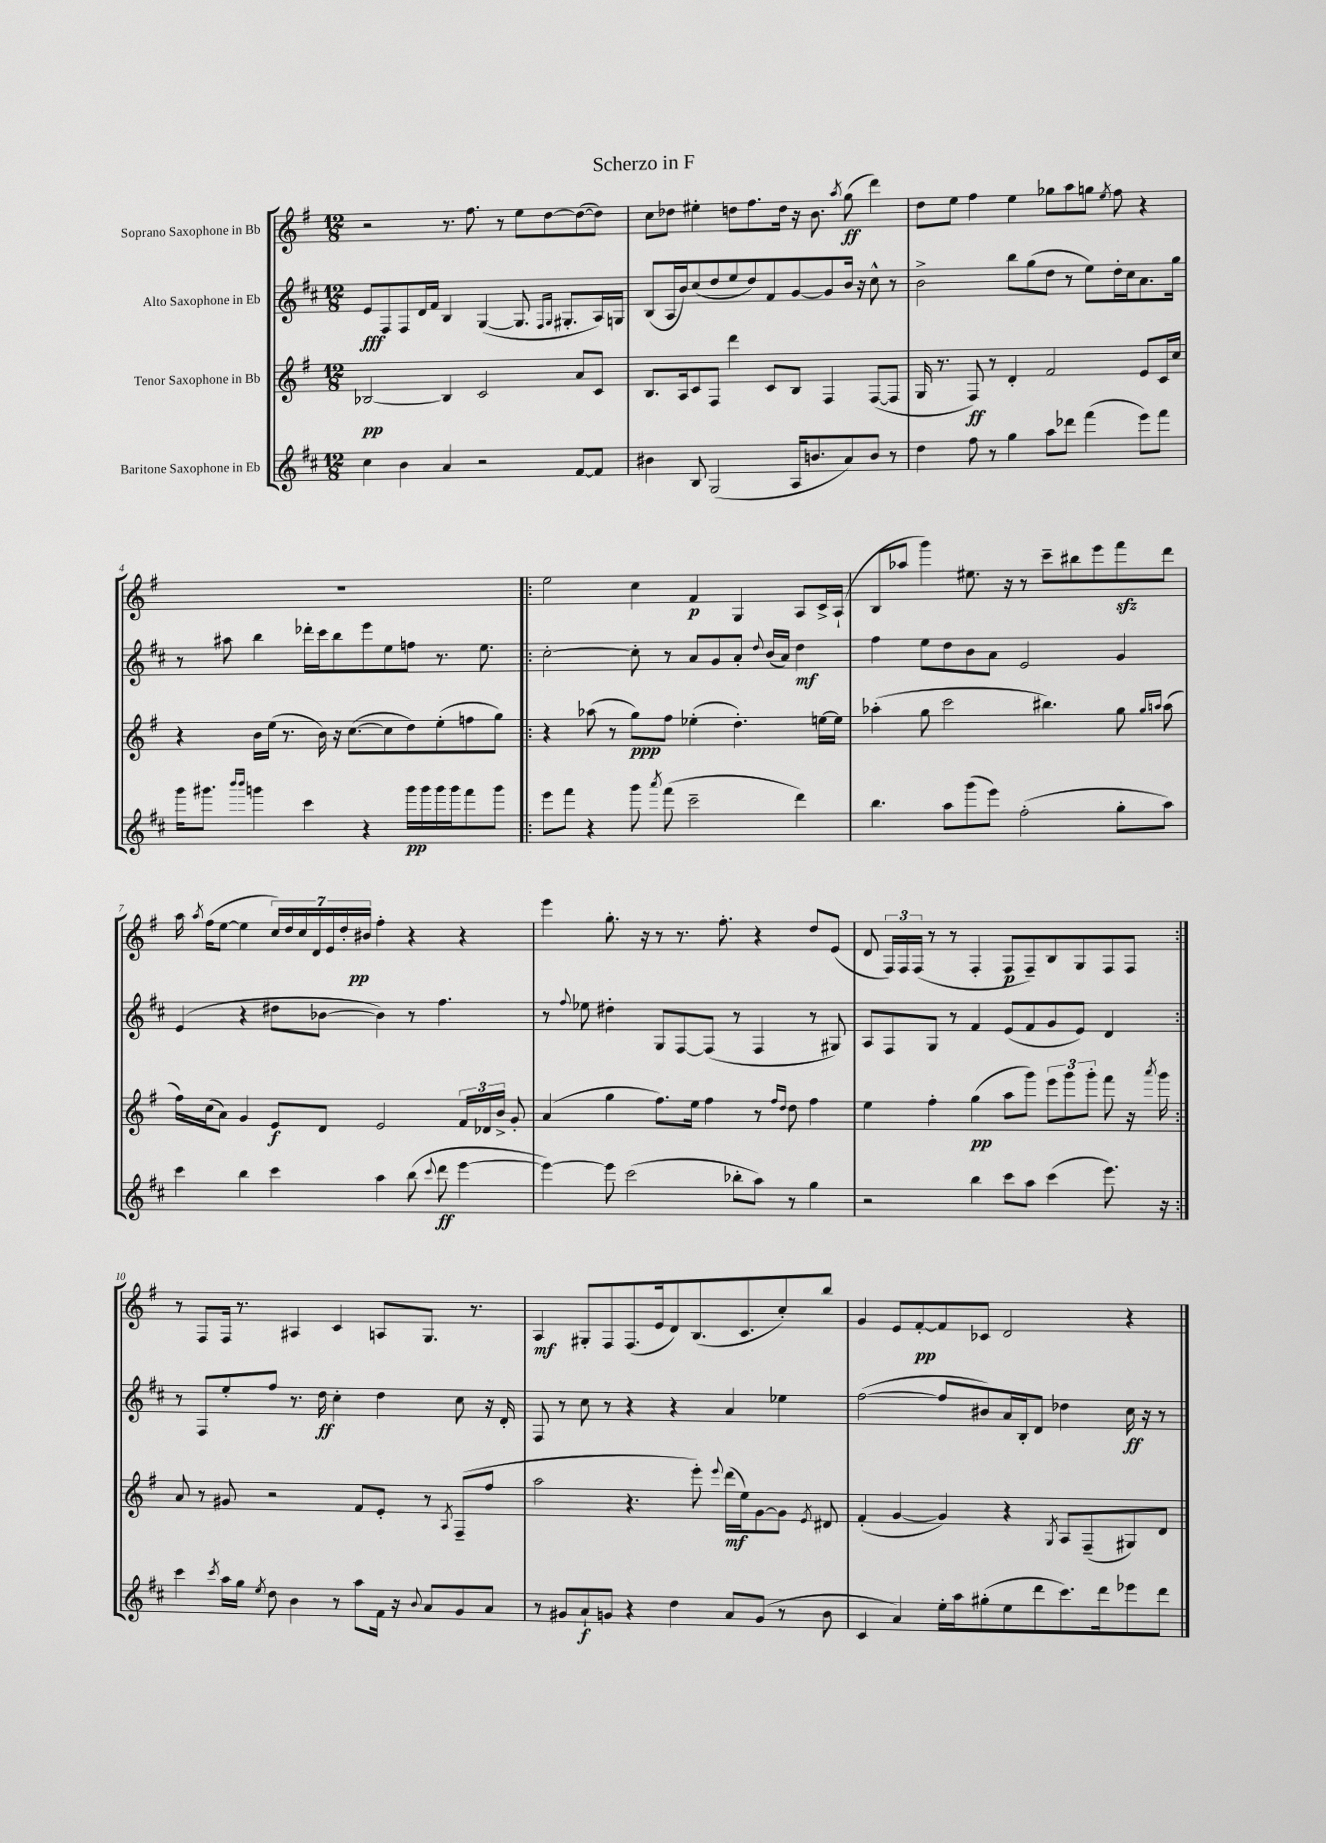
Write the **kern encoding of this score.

**kern	**dynam	**kern	**dynam	**kern	**dynam	**kern	**dynam
*part4	*part4	*part3	*part3	*part2	*part2	*part1	*part1
*staff4	*staff4	*staff3	*staff3	*staff2	*staff2	*staff1	*staff1
*I"Baritone Saxophone in Eb	*	*I"Tenor Saxophone in Bb	*	*I"Alto Saxophone in Eb	*	*I"Soprano Saxophone in Bb	*
*clefG2	*	*clefG2	*	*clefG2	*	*clefG2	*
*k[f#c#]	*	*k[f#]	*	*k[f#c#]	*	*k[f#]	*
*M12/8	*	*M12/8	*	*M12/8	*	*M12/8	*
=1	=1	=1	=1	=1	=1	=1	=1
4cc#\	.	[2B-X/	pp	8e/L	fff	2r	.
.	.	.	.	8F#/	.	.	.
4b\	.	.	.	8F#/	.	.	.
.	.	.	.	16d/L	.	.	.
.	.	.	.	16f#/JJ	.	.	.
4a/	.	4B-/]	.	4B/	.	8.r	.
.	.	.	.	.	.	8.ff#\	.
2r	.	2c/	.	([4G/	.	.	.
.	.	.	.	.	.	8r	.
.	.	.	.	8.G/]	.	8ee\L	.
.	.	.	.	.	.	[8dd\	.
.	.	.	.	16qqF#/LL	.	.	.
.	.	.	.	16qqG/JJ	.	.	.
.	.	.	.	8.G#X'/L	.	.	.
[8f#/L	.	8a/L	.	.	.	(8dd\_	.
8f#/J]	.	8c/J	.	16A/L)	.	8dd\J])	.
.	.	.	.	16Gn/JJ	.	.	.
=2	=2	=2	=2	=2	=2	=2	=2
4b#X\	.	8.B/L	.	(8B/L	.	8cc\L	.
.	.	.	.	16A/L	.	8dd-X\J	.
.	.	16A/k	.	16b/J)	.	.	.
8B/	.	8c/	.	(8cc#/	.	4ee#X'\	.
(2G/	.	8F#/J	.	8dd/	.	.	.
.	.	4ddd\	.	8ee/	.	8ddn\L	.
.	.	.	.	8dd/)	.	8.ff#\	.
.	.	8c/L	.	8f#/	.	.	.
.	.	.	.	.	.	16dd\Jk	.
16A/KL	.	8B/J	.	[8g/	.	16r	.
8.bn/	.	.	.	.	.	8.b\	.
.	.	4F#/	.	8g/]	.	.	.
.	.	.	.	.	.	8qaa/	.
8a/)	.	.	.	16b/Jk	.	(8gg\	ff
.	.	.	.	16r	.	.	.
8b/J	.	([8F#/L	.	8cc#^^\	.	4ddd\)	.
8r	.	8F#/J]	.	8r	.	.	.
=3	=3	=3	=3	=3	=3	=3	=3
4dd\	.	16G/	.	2b^\	.	8dd\L	.
.	.	8.r	.	.	.	.	.
.	.	.	.	.	.	8ee\J	.
8ff#\	.	8F#/)	ff	.	.	4ff#\	.
8r	.	8r	.	.	.	.	.
4gg\	.	4d'/	.	8bb\L	.	4ee\	.
.	.	.	.	(8gg\	.	.	.
8aa\L	.	2f#/	.	8dd\J	.	8gg-X\L	.
8ddd-X\J	.	.	.	8r	.	8aa\	.
(4fff#\	.	.	.	8ee\L)	.	8ggn\J	.
.	.	.	.	.	.	8qee/	.
.	.	.	.	16dd'\L	.	8ff#\	.
.	.	.	.	16cc#\J	.	.	.
8eee\L)	.	8e/L	.	8.a\	.	4r	.
8fff#\J	.	16c/L	.	.	.	.	.
.	.	16cc/JJ	.	16gg\Jk	.	.	.
!!LO:LB:g=z
=4	=4	=4	=4	=4	=4	=4	=4
16ggg\KL	.	4r	.	8r	.	1.r	.
8.ggg#X\J	.	.	.	.	.	.	.
.	.	.	.	8aa#X\	.	.	.
16qqbbb/LL	.	.	.	.	.	.	.
16qqbbb/JJ	.	.	.	.	.	.	.
4gggn\	.	16b\LL	.	4bb\	.	.	.
.	.	(16ee\JJ	.	.	.	.	.
.	.	8.r	.	.	.	.	.
4ccc#\	.	.	.	16ddd-X'\LL	.	.	.
.	.	16b\)	.	16ccc#\J	.	.	.
.	.	16r	.	8bb\	.	.	.
.	.	([8.cc\L	.	.	.	.	.
4r	.	.	.	8eee\	.	.	.
.	.	8cc\]	.	8ee\	.	.	.
16ggg\LL	pp	8dd\)	.	8ffn\J	.	.	.
16ggg\	.	.	.	.	.	.	.
16ggg\	.	(8ee'\	.	8.r	.	.	.
16ggg\J	.	.	.	.	.	.	.
8fff#\	.	8ffn\	.	.	.	.	.
.	.	.	.	8.ee\	.	.	.
8ggg\J	.	8gg\J)	.	.	.	.	.
=5!|:	=5!|:	=5!|:	=5!|:	=5!|:	=5!|:	=5!|:	=5!|:
8eee\L	.	4r	.	[2cc#'\	.	2ee\	.
8fff#\J	.	.	.	.	.	.	.
4r	.	(8aa-X\	.	.	.	.	.
.	.	8r	.	.	.	.	.
8ggg\	.	8gg\L)	ppp	8cc#'\]	.	4cc\	.
8qaaa/	.	.	.	.	.	.	.
(8fff#\	.	8ff#\J	.	8r	.	.	.
2ccc#~\	.	(4ee-X'\	.	8a/L	.	4f#/	p
.	.	.	.	8g/	.	.	.
.	.	4.dd'\)	.	8a'/J	.	4G/	.
.	.	.	.	8qqdd/	.	.	.
.	.	.	.	(16b/LL	.	.	.
.	.	.	.	16a/JJ)	.	.	.
4ddd\)	.	.	.	4dd\	mf	8A/L	.
.	.	[16een\LL	.	.	.	16c^/L	.
.	.	16ee\JJ]	.	.	.	(16A`/JJ	.
=6	=6	=6	=6	=6	=6	=6	=6
4.bb\	.	(4aa-X'\	.	4ff#\	.	8B/L	.
.	.	.	.	.	.	8aa-X/J	.
.	.	8gg\	.	8ee\L	.	4ggg\)	.
8aa\L	.	2ccc\	.	8dd\	.	.	.
(8ggg\	.	.	.	8b\	.	8.ee#X\	.
8eee\J)	.	.	.	8a\J	.	.	.
.	.	.	.	.	.	16r	.
(2ff#'\	.	.	.	2e/	.	8r	.
.	.	4.bb#X\)	.	.	.	8ccc~\L	.
.	.	.	.	.	.	8bb#X\	.
.	.	.	.	.	.	8eee\	.
8gg'\L	.	8gg\	.	4g/	.	8fff#zz\	.
.	.	16qqgg/LL	.	.	.	.	.
.	.	16qqaan/JJ	.	.	.	.	.
8aa\J)	.	(8aa\	.	.	.	8ddd\J	.
!!LO:LB:g=z
=7	=7	=7	=7	=7	=7	=7	=7
4ccc#\	.	16ff#\LL)	.	(4e/	.	16aa\	.
.	.	.	.	.	.	8qaa/	.
.	.	(16cc\J	.	.	.	(16ff#\KL	.
.	.	8a\J)	.	.	.	[8ee\J	.
4bb\	.	4g/	.	4r	.	4ee\]	.
4ccc#\	.	8e/L	f	8dd#X\L	.	28cc/LL)	.
.	.	.	.	.	.	28dd/	.
.	.	.	.	.	.	28cc/	.
.	.	.	.	.	.	28d/	.
.	.	8d/J	.	[8b-X\J	.	.	.
.	.	.	.	.	.	28e/	.
.	.	.	.	.	.	28dd'/	.
.	.	.	.	.	.	28b#X/JJ	pp
4aa\	.	2e/	.	4b-\])	.	4ff#'\	.
(8bb\	.	.	.	8r	.	4r	.
8qqccc#/	.	.	.	.	.	.	.
8ddd\	ff	.	.	4.ff#\	.	.	.
[4eee\	.	24f#/LL	.	.	.	4r	.
.	.	24d-X/	.	.	.	.	.
.	.	24b^/JJ	.	.	.	.	.
.	.	8g'/	.	.	.	.	.
=8	=8	=8	=8	=8	=8	=8	=8
4eee\_)	.	(4a/	.	8r	.	4eee\	.
.	.	.	.	8qqff#/	.	.	.
.	.	.	.	8ee-X\	.	.	.
8eee\]	.	4gg\	.	4dd#X'\	.	8.gg'\	.
(2ccc#\	.	.	.	.	.	.	.
.	.	.	.	.	.	16r	.
.	.	8.ff#\L)	.	8G/L	.	8r	.
.	.	.	.	[8F#/	.	8.r	.
.	.	16ee\Jk	.	.	.	.	.
.	.	4ff#\	.	(8F#/J]	.	.	.
.	.	.	.	.	.	8.ff#'\	.
8bb-X'\L	.	.	.	8r	.	.	.
8aa\J)	.	8r	.	4F#/	.	4r	.
.	.	16qqff#/LL	.	.	.	.	.
.	.	16qqdd/JJ	.	.	.	.	.
8r	.	8dd\	.	.	.	.	.
4gg\	.	4ff#\	.	8r	.	8dd/L	.
.	.	.	.	8G#X/)	.	(8e/J	.
=9	=9	=9	=9	=9	=9	=9	=9
2r	.	4ee\	.	8A/L	.	8d/	.
.	.	.	.	8F#/	.	24F#/LL)	.
.	.	.	.	.	.	24F#/	.
.	.	.	.	.	.	(24F#/JJ	.
.	.	4ff#'\	.	8G/J	.	8r	.
.	.	.	.	8r	.	8r	.
4bb\	.	(4gg\	pp	4f#/	.	4F#'/	.
8ccc#\L	.	8aa\L	.	(8e/L	.	8F#/L	p
8aa\J	.	8ggg\J)	.	8f#/	.	8F#~/)	.
(4ccc#\	.	12eee\L	.	8g/	.	8B/	.
.	.	12ggg\	.	.	.	.	.
.	.	.	.	8e/J)	.	8G/	.
.	.	12ggg'\J	.	.	.	.	.
8.eee\)	.	8fff#\	.	4d/	.	8F#/	.
.	.	16r	.	.	.	8F#/J	.
.	.	8qaaa/	.	.	.	.	.
16r	.	16ggg\	.	.	.	.	.
!!LO:LB:g=z
=10:|!	=10:|!	=10:|!	=10:|!	=10:|!	=10:|!	=10:|!	=10:|!
4ccc#\	.	8a/	.	8r	.	8r	.
.	.	8r	.	8F#/L	.	8F#/L	.
8qccc#/	.	.	.	.	.	.	.
16aa\LL	.	8g#X/	.	8ee'/	.	16F#/Jk	.
16gg\JJ	.	.	.	.	.	8.r	.
8qee/	.	.	.	.	.	.	.
8dd\	.	2r	.	8ff#/J	.	.	.
4b\	.	.	.	8.r	.	4A#X/	.
.	.	.	.	16dd\	ff	.	.
8r	.	.	.	4cc#'\	.	4c/	.
8aa\L	.	8f#/L	.	.	.	.	.
16f#\Jk	.	8e'/J	.	4dd\	.	8An/L	.
16r	.	.	.	.	.	.	.
8qqb/	.	.	.	.	.	.	.
8a/L	.	8r	.	.	.	8.G/J	.
.	.	8qA/	.	.	.	.	.
8g/	.	(8F#~/L	.	8cc#\	.	.	.
.	.	.	.	.	.	8.r	.
8a/J	.	8ff#/J	.	16r	.	.	.
.	.	.	.	16d'/	.	.	.
=11	=11	=11	=11	=11	=11	=11	=11
8r	.	2aa\	.	8F#/	.	4A/	mf
8g#X/L	.	.	.	8r	.	.	.
8a`/	f	.	.	8cc#\	.	8G#X'/L	.
8gn/J	.	.	.	8r	.	8F#/	.
4r	.	4.r	.	4r	.	(8.F#/	.
.	.	.	.	.	.	16e/k	.
4dd\	.	.	.	4r	.	8d/)	.
.	.	8eee'\)	.	.	.	(8.B/	.
.	.	8qqeee/	.	.	.	.	.
8a/L	.	(16ddd\LL	mf	4a/	.	.	.
.	.	16ee\J)	.	.	.	8.c/	.
(8g/J	.	[8g\	.	.	.	.	.
8r	.	8g\J]	.	4ee-X\	.	8cc'/)	.
.	.	8qe/	.	.	.	.	.
8b\	.	8d#X/	.	.	.	8bb/J	.
=12	=12	=12	=12	=12	=12	=12	=12
4c#/	.	(4f#'/	.	([2ff#\	.	4g/	.
4a/)	.	[4g/	.	.	.	8e/L	.
.	.	.	.	.	.	[8f#'/	pp
16ee'\LL	.	4g/])	.	8ff#/L]	.	8f#/]	.
16aa\J	.	.	.	.	.	.	.
(8gg#X'\	.	.	.	8b#X/)	.	8c-X/J	.
8ee\	.	4r	.	16a/L	.	2d/	.
.	.	.	.	16B'/J	.	.	.
8ddd\	.	.	.	8d/J	.	.	.
.	.	8qG/	.	.	.	.	.
8.ccc#\)	.	8A/L	.	4dd-X\	.	.	.
.	.	(8F#~/	.	.	.	.	.
16ddd\k	.	.	.	.	.	.	.
8eee-X\	.	8G#X/)	.	16cc#\	ff	4r	.
.	.	.	.	16r	.	.	.
8ddd\J	.	8d/J	.	8r	.	.	.
==	==	==	==	==	==	==	==
*-	*-	*-	*-	*-	*-	*-	*-
